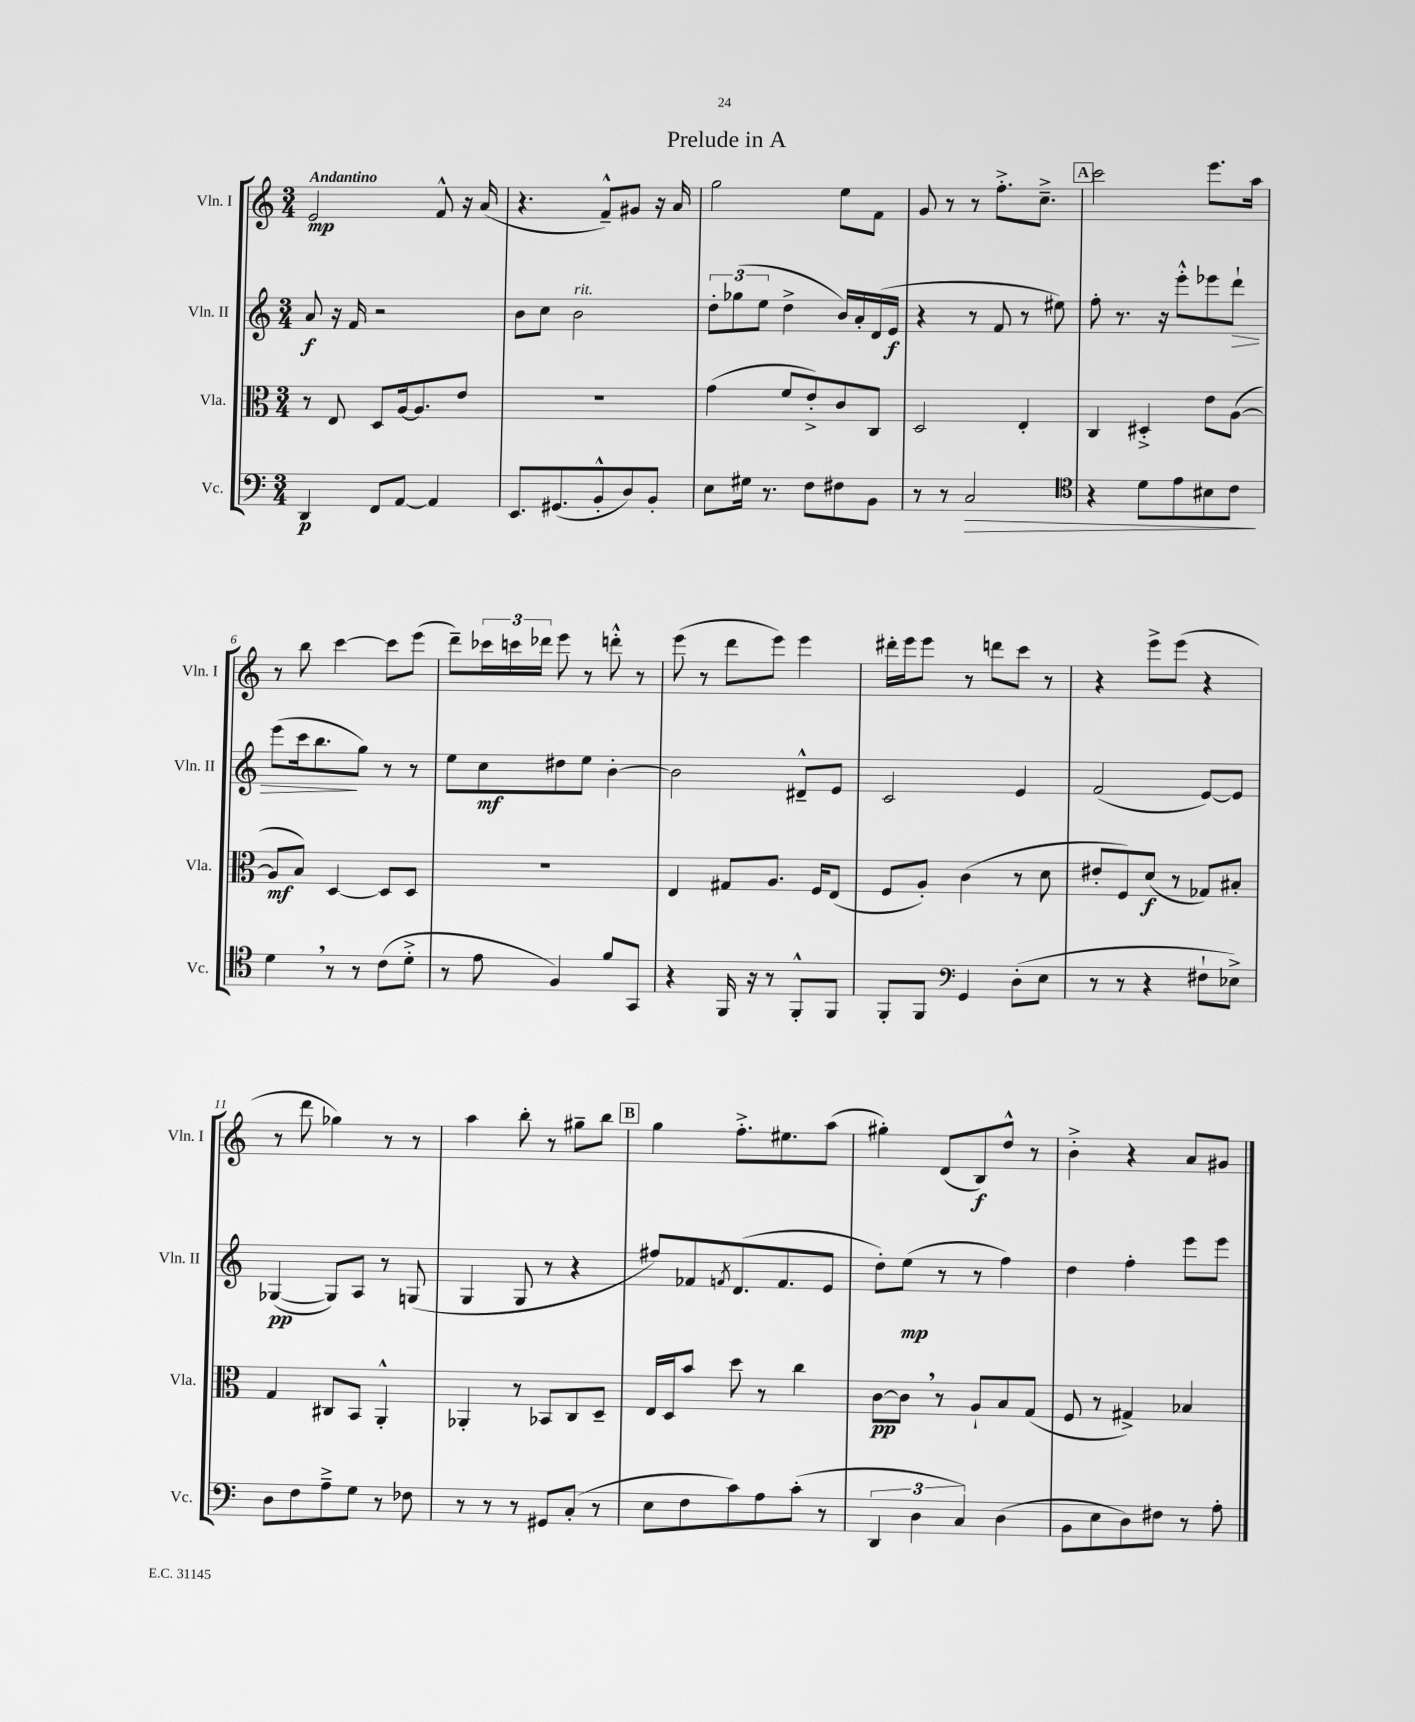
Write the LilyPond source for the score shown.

\header { title = "Prelude in A" }
<<
\new StaffGroup <<
\new Staff = "s0" \with { instrumentName = "Vln. I" shortInstrumentName = "Vln. I" } {
    \clef treble \key c \major \numericTimeSignature \time 3/4 \tempo "Andantino"
    e'2\mp f'8-^ r16 a'16( |
    r4. f'8---^) gis'8 r16 a'16 |
    g''2 e''8 f'8 |
    g'8 r8 r8 f''8.-.-> c''8.---> |
    \mark \markup { \box "A" } c'''2 e'''8. a''16 |
    r8 b''8 c'''4~ c'''8 e'''8( |
    d'''8--) \tuplet 3/2 { ces'''16 c'''16 des'''16 } e'''8 r8 d'''8-.-^ r8 |
    e'''8( r8 d'''8 e'''8) e'''4 |
    dis'''16-. e'''16 e'''8 r8 d'''8 c'''8 r8 |
    r4 e'''8-> e'''8( r4 |
    r8 d'''8 ges''4) r8 r8 |
    a''4 b''8-. r8 gis''8-- b''8 |
    \mark \markup { \box "B" } g''4 f''8.-.-> eis''8. a''8( |
    gis''4-.) d'8( b8\f) d''8-^ r8 |
    b'4-.-> r4 a'8 gis'8 \bar "|." |
}
\new Staff = "s1" \with { instrumentName = "Vln. II" shortInstrumentName = "Vln. II" } {
    \clef treble \key c \major \numericTimeSignature \time 3/4
    a'8\f r16 f'16 r2 |
    b'8 c''8 b'2^\markup { \italic "rit." } |
    \tuplet 3/2 { d''8-. ges''8( e''8 } d''4-> b'16) a'16-. d'16( e'16\f |
    r4 r8 f'8 r8 eis''8) |
    \mark \markup { \box "A" } f''8-. r8. r16 e'''8-.-^ ees'''8 d'''8-!\> |
    e'''8( c'''16 b''8.\! g''8) r8 r8 |
    e''8 c''8\mf dis''8 e''8 b'4~-. |
    b'2 dis'8---^ e'8 |
    c'2 e'4 |
    f'2( e'8~) e'8 |
    ges4~\pp( ges8) a8 r8 g8( |
    g4 g8 r8 r4 |
    \mark \markup { \box "B" } fis''8) fes'8 \acciaccatura { f'8 } d'8.( f'8. e'8 |
    d''8-.) e''8\mp( r8 r8 f''4) |
    d''4 f''4-. e'''8 e'''8 \bar "|." |
}
\new Staff = "s2" \with { instrumentName = "Vla." shortInstrumentName = "Vla." } {
    \clef alto \key c \major \numericTimeSignature \time 3/4
    r8 e8 d8 a16~ a8. e'8 |
    R2. |
    g'4( f'8 e'8-.->) c'8 c8 |
    d2 e4-. |
    \mark \markup { \box "A" } c4 dis4-.-> e'8 a8~( |
    a8\mf b8) d4~ d8 d8 |
    R2. |
    e4 gis8 a8. f16 e8( |
    f8 a8-.) c'4( r8 d'8 |
    eis'8-. f8) d'8\f( r8 ges8) bis8-. |
    g4 cis8 b,8 a,4-.-^ |
    aes,4-. r8 bes,8 c8 d8-- |
    \mark \markup { \box "B" } e16 d16 b'8 d''8 r8 c''4 |
    c'8~\pp c'8 \breathe r8 a8-! b8 g8( |
    f8 r8 gis4->) bes4 \bar "|." |
}
\new Staff = "s3" \with { instrumentName = "Vc." shortInstrumentName = "Vc." } {
    \clef bass \key c \major \numericTimeSignature \time 3/4
    d,4\p f,8 a,8~ a,4 |
    e,8. gis,8.( b,8-.-^ d8) b,8-. |
    e8 gis16 r8. f8 fis8 b,8 |
    r8 r8 c2\> |
    \mark \markup { \box "A" } \clef tenor r4 d'8 e'8 bis8 c'8\! |
    d'4 \breathe r8 r8 c'8( d'8-.-> |
    r8 e'8 f4) f'8 g,8 |
    r4 f,16 r16 r8 f,8-.-^ f,8 |
    f,8-. f,8 \clef bass g,4 d8-.( e8 |
    r8 r8 r4 fis8-! ees8->) |
    d8 f8 a8---> g8 r8 fes8 |
    r8 r8 r8 gis,8 c8-.( r8 |
    \mark \markup { \box "B" } e8 f8 c'8) a8 c'8-.( r8 |
    \tuplet 3/2 { d,4 d4 c4) } d4( |
    b,8 e8 d8) fis8 r8 a8-. \bar "|." |
}
>>
>>
